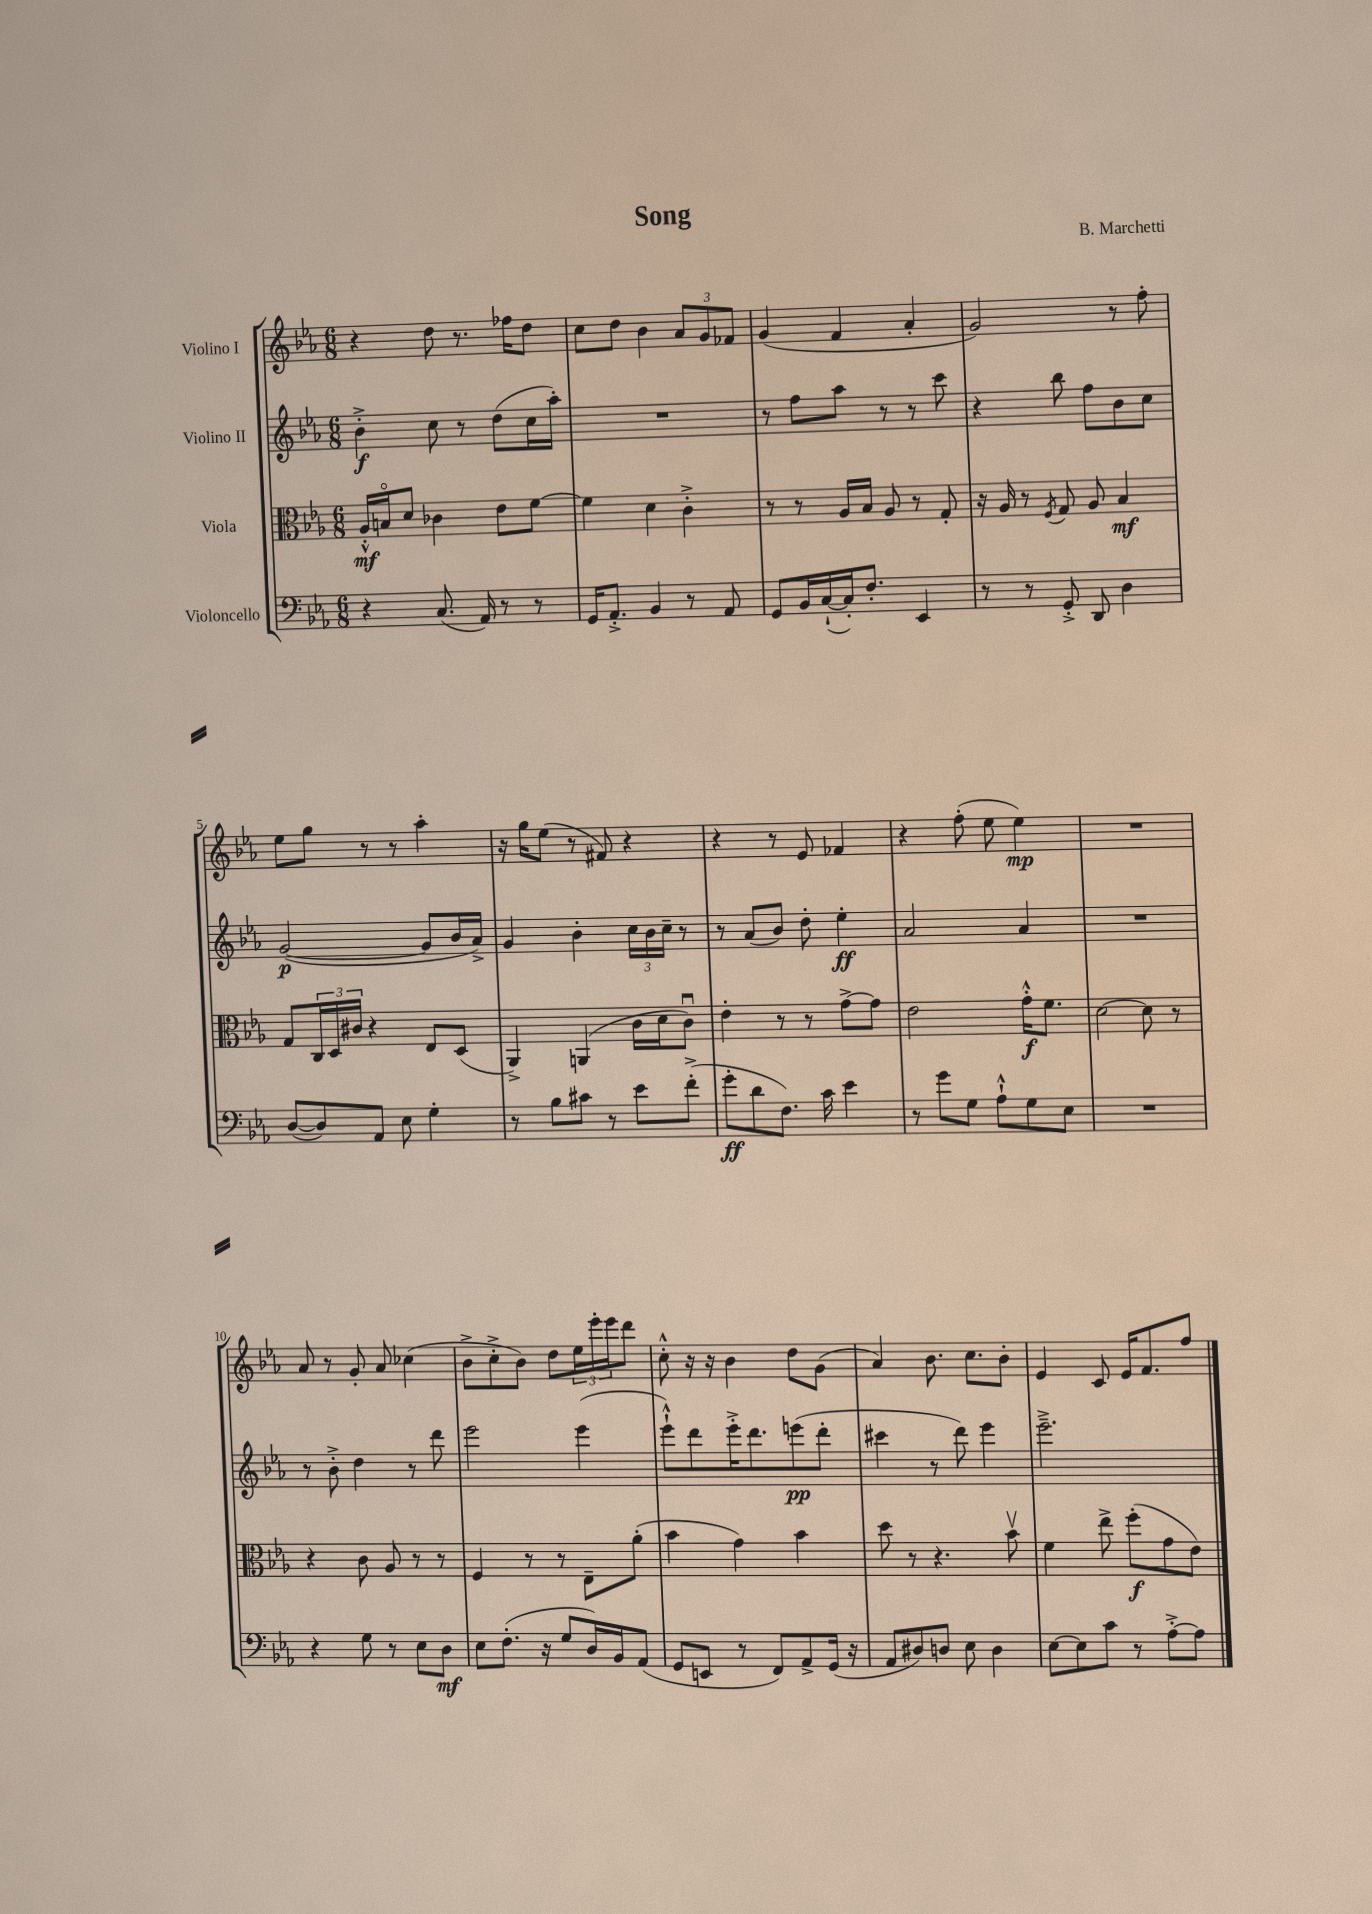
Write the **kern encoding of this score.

**kern	**kern	**kern	**kern
*staff4	*staff3	*staff2	*staff1
*clefF4	*clefC3	*clefG2	*clefG2
*k[b-e-a-]	*k[b-e-a-]	*k[b-e-a-]	*k[b-e-a-]
*M6/8	*M6/8	*M6/8	*M6/8
4r	16A-'^^	4b-'^	4r
.	16Bo	.	.
.	8d	.	.
(8.C	4c-	8cc	8dd
.	.	8r	8.r
16AA-)	.	.	.
8r	8e-	(8dd	.
.	.	.	16ff-
8r	[8f	16cc	8dd
.	.	16aa-')	.
=	=	=	=
16GG	4f]	2.r	8cc
8.AA-'^	.	.	.
.	.	.	8dd
4BB-	4d	.	4b-
8r	4c'^	.	12a-
.	.	.	12g
8AA-	.	.	.
.	.	.	12f-
=	=	=	=
8GG	8r	8r	(4g
16BB-	8r	8ff	.
([16C`	.	.	.
16C'])	16A-	8aa-	4f
8.F'	16B-	.	.
.	8A-	8r	.
4EE-	8r	8r	4a-'
.	8G'	8ccc	.
=	=	=	=
8r	16r	4r	2g)
.	16A-	.	.
8r	8r	.	.
.	8qF	.	.
8GG'^	8G	8bb-	.
8DD	8A-	8ff	.
4D	4B-	8b-	8r
.	.	8cc	8ff'
=	=	=	=
([8D	8G	([2g	8ee-
8D])	24C	.	8gg
.	24D	.	.
.	24c#	.	.
8AA-	4r	.	8r
8E-	.	.	8r
4G'	8E-	8g]	4aa-'
.	(8D	16b-	.
.	.	16a-^)	.
=	=	=	=
8r	4AA-^)	4g	16r
.	.	.	16gg
8B-	.	.	(8ee-
8c#	(4AA	4b-'	8r
8r	.	.	8f#)
8e-	16c	24cc	4r
.	.	24b-	.
.	16d	.	.
.	.	24cc~	.
(8f'^	8cu)	8r	.
=	=	=	=
8g'	4e-'	8r	4r
8d	.	(8a-	.
8.F)	8r	8b-)	8r
.	8r	8dd'	8e-
16c	.	.	.
4e-	[8g^	4ee-'	4f-
.	8g]	.	.
=	=	=	=
8r	2e-	2a-	4r
8g	.	.	.
8G	.	.	(8ff'
8A-`^^	.	.	8ee-
8G	16g'^^	4a-	4ee-)
.	8.f	.	.
8E-	.	.	.
=	=	=	=
2.r	[2d	2.r	2.r
.	8d]	.	.
.	8r	.	.
=	=	=	=
4r	4r	8r	8a-
.	.	8b-'^	8r
8G	8c	4dd	8g'
8r	8A-	.	8a-
8E-	8r	8r	(4cc-
8D	8r	8ddd	.
=	=	=	=
8E-	4F	2eee-	8b-^
(8.F'	.	.	8cc'^
.	8r	.	8b-)
16r	.	.	.
8G	8r	.	8dd
16D)	8E-~	(4eee-	24ee-
.	.	.	24eee-'
16BB-	.	.	.
.	.	.	24eee-
(8AA-	(8a-'	.	8ddd
=	=	=	=
8GG	4b-	8eee-`^^)	8cc'^^
8EE	.	8ddd	16r
.	.	.	16r
8r	4g)	16eee-'^	4b-
.	.	8.ddd	.
8FF)	.	.	.
8AA-^	4b-	(8eee	8dd
(16GG	.	8ddd'	(8g
16r	.	.	.
=	=	=	=
8AA-	8dd	4ccc#	4a-)
8D#)	8r	.	.
8D	4.r	8r	8.b-
8E-	.	8ddd)	.
.	.	.	8.cc
4D	.	4eee-	.
.	8b-v	.	8b-'
=	=	=	=
[8E-	4f	2.eee-~^	4e-
8E-]	.	.	.
8c	8ee-^	.	8c
8r	(8ff'	.	16e-
.	.	.	8.f
[8A-'^	8g	.	.
8A-]	8e-)	.	8ff
==	==	==	==
*-	*-	*-	*-
